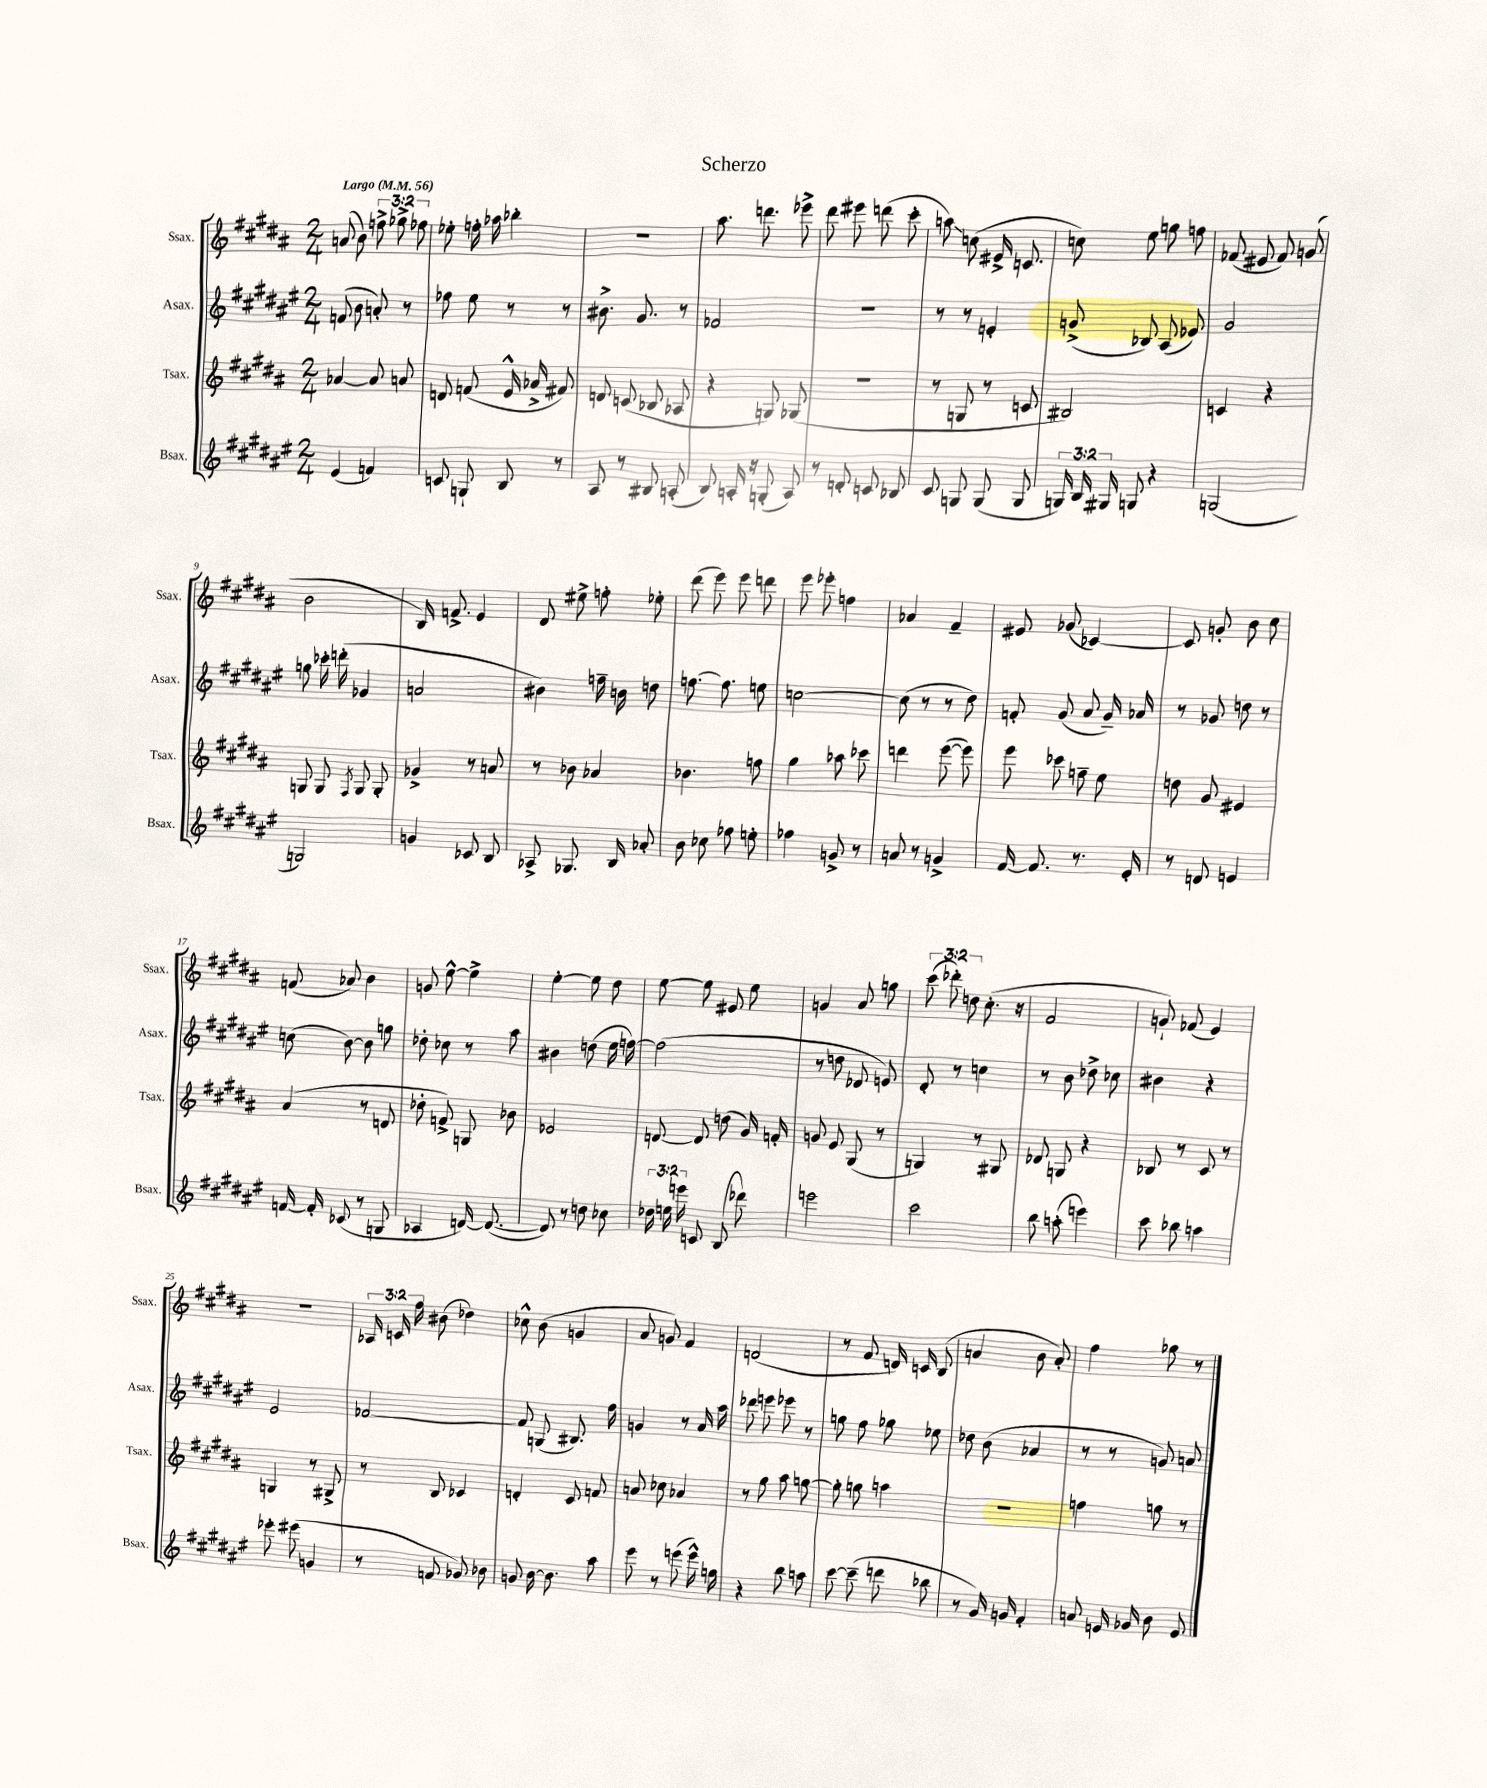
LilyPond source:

\header { title = "Scherzo" }
<<
\new StaffGroup <<
\new Staff = "s0" \with { instrumentName = "Ssax." shortInstrumentName = "Ssax." } {
    \clef treble \key b \major \numericTimeSignature \time 2/4 \override Staff.TupletNumber.text = #tuplet-number::calc-fraction-text \tempo "Largo" 4 = 56
    \autoBeamOff a'8( b'8) \tuplet 3/2 { f''8-> ges''8-> fes''8 } |
    ees''8-. f''16-. aes''16 bes''4-. |
    R2 |
    ais''8. d'''8. ees'''8-> |
    dis'''8 eis'''8 d'''8( cis'''8-. |
    a''8\glissando) c''8( eis'16-> c'8. |
    c''8) e''8 g''8 f''8 |
    fes'8( eis'8 fes'8) g'8( |
    b'2 |
    b16) f'8.-> e'4 |
    dis'8 eis''8-> f''8-. ees''8-. |
    dis'''8( e'''8) e'''8 d'''8 |
    e'''8 ees'''8-. f''4 |
    aes'4 fis'4-- |
    eis'8 ges'8( ces'4~) |
    ces'8 g'8-. b'8 cis''8 |
    f'8( aes'8) b'4 |
    g'8 e''8~-^ e''4-> |
    e''4~-. e''8 dis''8 |
    e''8~ e''8 eis'8 e''8 |
    g'4 ais'8 g''8 |
    \tuplet 3/2 { cis'''8( des'''8-.) d''8 } cis''8.-.( r16 |
    fis'2 |
    g'8-!) fes'8( e'4) |
    R2 |
    \tuplet 3/2 { aes16 c'16 fis''16 } bis'8( des''4) |
    ces''8-^ b'8( g'4 |
    ais'8 g'8) fis'4 |
    d'2( |
    r8 fis'8 d'16) c'16 b8( |
    a'4 b'8 a'8-.) |
    fis''4 ges''8 r8 \bar "|." |
}
\new Staff = "s1" \with { instrumentName = "Asax." shortInstrumentName = "Asax." } {
    \clef treble \key fis \major \numericTimeSignature \time 2/4
    \autoBeamOff f'8( b'8 a'8-.) r8 |
    fes''8 eis''8 r8 r8 |
    bis'8.-> gis'8. r8 |
    fes'2 |
    r2 |
    r8 r8 e'4-. |
    g'8->( bes8) ais8( ees'8) |
    gis'2 |
    g''8 ces'''16-. d'''16-.( ges'4 |
    a'2 |
    bis'4) f''16-- b'16 d''8 |
    f''8.~ f''8. e''8 |
    c''2~ |
    c''8( r8 r8 dis''8) |
    f'8-. gis'8( ais'8 gis'16--) aes'16 |
    r8 ges'8 d''8 r8 |
    c''8( b'8~) b'8 g''8 |
    des''8-. ces''8 r8 ais''8 |
    bis'4 d''8( eis''16 f''16~) |
    f''2( |
    r8 d''8 des'8 e'8) |
    dis'8-. r8 c''4 |
    r8 b'8 des''8-> ces''8 |
    bis'4 r4 |
    eis'2 |
    fes'2~ |
    fes'8 g8( bis8.) fis''16 |
    g'4 r8 ais'16 ais''16 |
    des'''8 e'''8 ees'''8 r8 |
    g''8 fis''8 ges''8 ees''8 |
    des''8 b'8( aes'4 |
    r8 r8 g'8) a'8 \bar "|." |
}
\new Staff = "s2" \with { instrumentName = "Tsax." shortInstrumentName = "Tsax." } {
    \clef treble \key b \major \numericTimeSignature \time 2/4
    \autoBeamOff aes'4~ aes'8 a'8 |
    d'8 f'8( e'16-^ aes'16-> fis'8) |
    d'8 c'8( bes8 aes8 |
    r4 g8) ges8( |
    R2 |
    r8 g8 r8 c'8 |
    bis2) |
    c'4 r4 |
    g8 g8 \acciaccatura { fis8 } g8 g8-. |
    ges'4-> r8 a'8 |
    r8 bes'8 aes'4 |
    bes'4. f''8 |
    gis''4 aes''8 ces'''8 |
    d'''4 e'''8~( e'''8) |
    e'''8 ces'''8 f''8-- e''8 |
    d''8 gis'8 eis'4 |
    ais'4( r8 d'8 |
    des''8-. f'8->) g8 bes'8 |
    ees'2 |
    d'8~ d'8 d''8( gis'16) f'16-. |
    g'8 e'8 gis8( r8 |
    g4) r8 gis8 |
    des'8 g8 r4 |
    bes8 r8 cis'8 r8 |
    g4 r8 gis8-> |
    r8 b8 ces'4 |
    d'4-. cis'8 f'8 |
    a'8 ces''8 aes'4 |
    r8 gis''8 ais''8 g''8~ |
    g''8-. g''8 a''4 |
    r2 |
    f''4 g''8 r8 \bar "|." |
}
\new Staff = "s3" \with { instrumentName = "Bsax." shortInstrumentName = "Bsax." } {
    \clef treble \key fis \major \numericTimeSignature \time 2/4 \override Staff.TupletNumber.text = #tuplet-number::calc-fraction-text
    \autoBeamOff eis'4( f'4) |
    c'8 g8-! b8 r8 |
    ais8 r8 bis8 a8-.( |
    b8) a16-. r16 g8-.( a8) |
    r8 d'8-. c'8 bes8 |
    cis'8 g8 g8( g8 |
    \tuplet 3/2 { g16) b16 gis16 } g8 r4 |
    g2( |
    g2) |
    g'4 ces'8 b8 |
    aes8-> ges8. b16 aes'8-. |
    b'8 ces''8 fes''8 e''8-. |
    fes''4 g'8-> r8 |
    a'8 r8 g'4-> |
    fis'16~ fis'8. r8. eis'16-. |
    r8 d'8 e'4 |
    f'16~ f'16-. ces'8( r8 g8 |
    aes4 d'16~) d'8.~( |
    d'8) r8 d''8 ces''8 |
    \tuplet 3/2 { des''16 e''16 e'''16 } c'8 b8( des'''8) |
    e'''2 |
    cis'''2 |
    b''8 a''8-.( e'''4) |
    cis'''8 bes''8 a''4 |
    ees'''8-. eis'''8( g'4 |
    r8 f'8 ges'8) bes'8 |
    g'8 b'16~ b'8. ais''8 |
    eis'''8 r8 e'''8( e'''16-^) g''16 |
    r4 b''8 a''8 |
    cis'''8~ cis'''8--( d'''8 bes''8 |
    r8 gis'16) g'16 fis'4-. |
    a'8 e'16 ges'16 b'8 e'8 \bar "|." |
}
>>
>>
